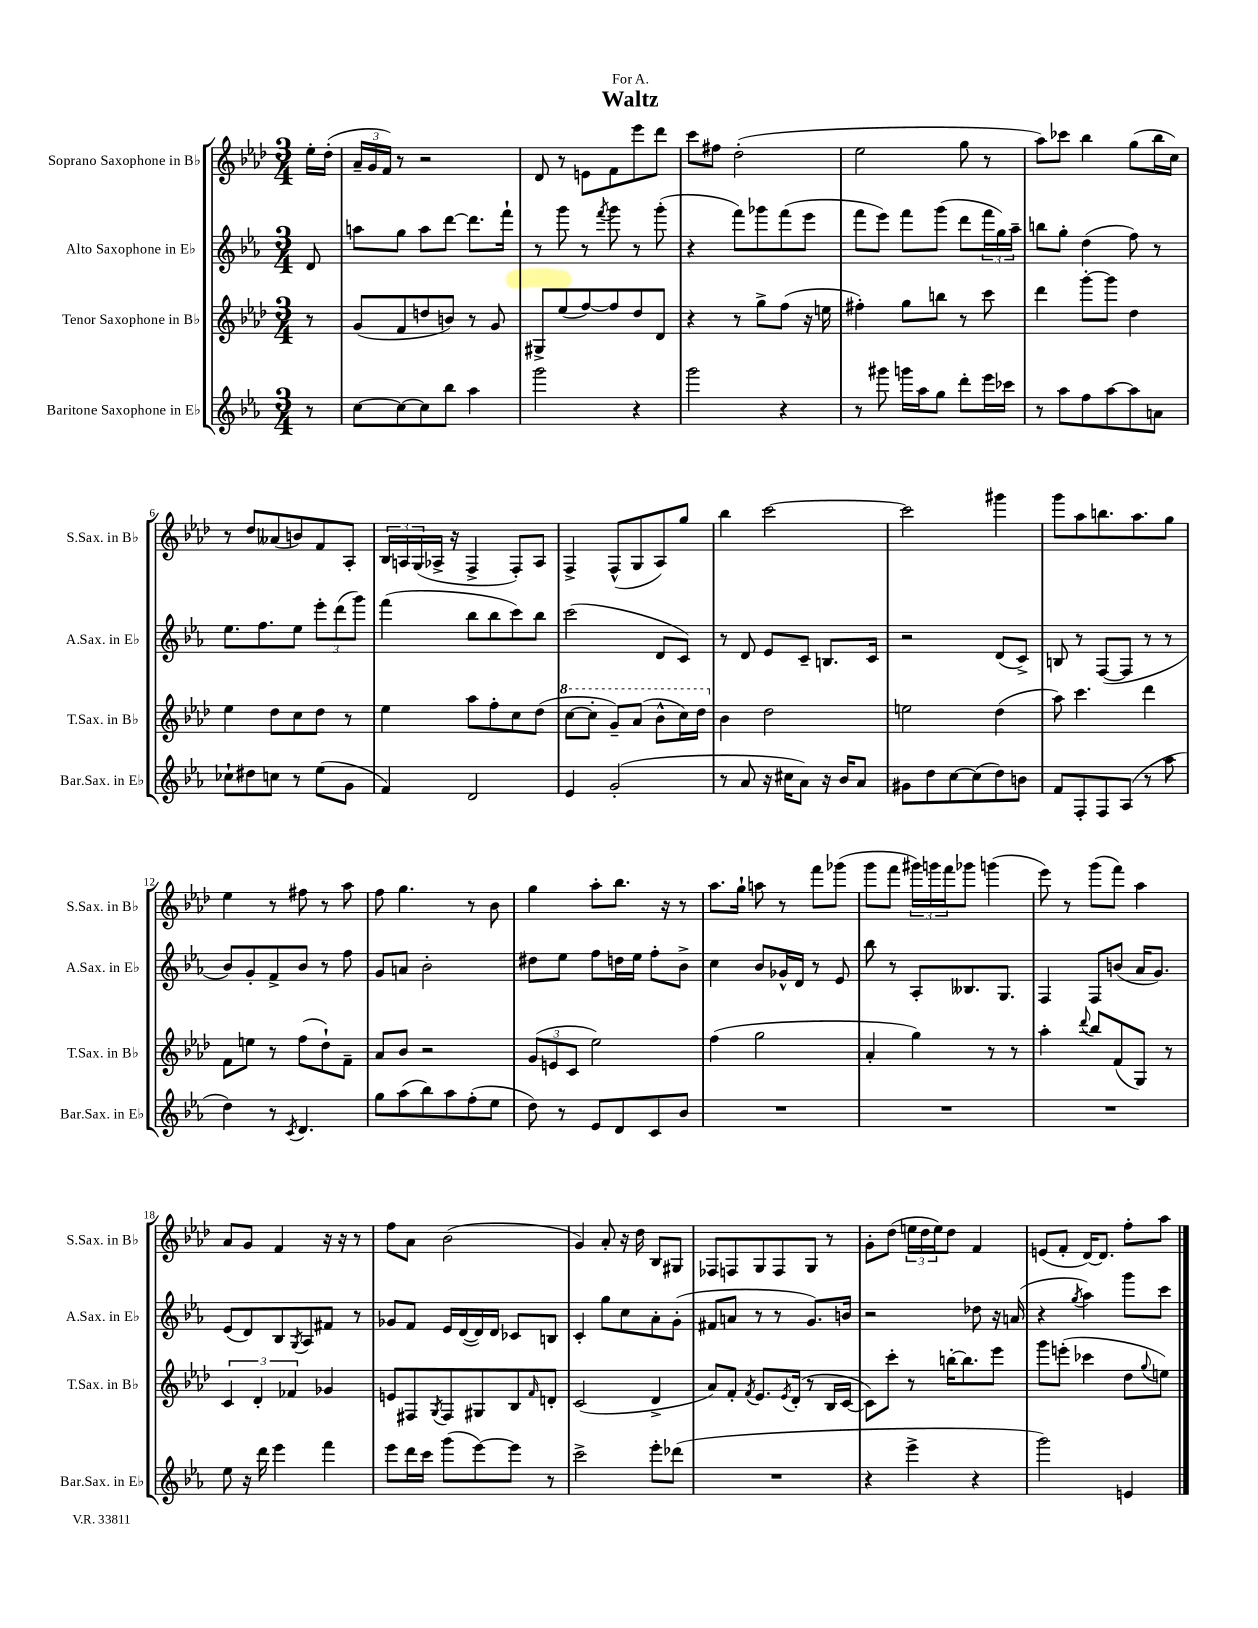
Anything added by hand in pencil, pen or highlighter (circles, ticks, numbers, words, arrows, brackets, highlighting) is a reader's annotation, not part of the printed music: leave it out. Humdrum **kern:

**kern	**kern	**kern	**kern
*staff4	*staff3	*staff2	*staff1
*clefG2	*clefG2	*clefG2	*clefG2
*k[b-e-a-]	*k[b-e-a-d-]	*k[b-e-a-]	*k[b-e-a-d-]
*M3/4	*M3/4	*M3/4	*M3/4
8r	8r	8d	16ee-'
.	.	.	(16dd-'
=	=	=	=
[8cc	(8g	8aa	24a-~
.	.	.	24g
.	.	.	24f)
8cc_	8f	8gg	8r
8cc]	8dd	8aa	2r
8bb-	8b)	[8ddd	.
4aa-	8r	8.ddd]	.
.	8g	.	.
.	.	16fff`	.
=	=	=	=
2ggg	8G#^	8r	8d-
.	(8ee-	8ggg	8r
.	[8ff)	8r	8e
.	.	8qfff	.
.	8ff]	8ggg	8f
4r	8dd-	8r	8eee-
.	8d-	(8ggg'	8ddd-
=	=	=	=
2ggg	4r	4r	8ccc
.	.	.	8ff#
.	8r	8fff)	(2dd-'
.	8gg^	8ggg-	.
4r	(8ff	(8fff	.
.	16r	8eee-	.
.	16ee	.	.
=	=	=	=
8r	4ff#')	8fff	2ee-
8ggg#	.	8eee-)	.
16ggg	8gg	8fff	.
16aa-	.	.	.
8gg	8bb	(8ggg	.
8ddd'	8r	8ddd	8gg
16eee-	8ccc	24fff	8r
.	.	24gg)	.
16ccc-	.	.	.
.	.	24aa-~	.
=	=	=	=
8r	4ddd-	8bb	8aa-)
8aa-	.	8gg'	8ccc-
8ff	[8ggg'	(4dd	4bb-
[8aa-	8ggg]	.	.
8aa-]	4dd-	8ff)	(8gg
8a	.	8r	16bb-
.	.	.	16cc)
=	=	=	=
8cc-`	4ee-	8.ee-	8r
8dd#	.	.	8dd-
.	.	8.ff	.
8cc	8dd-	.	(8a--
8r	8cc	8ee-	8b)
(8ee-	8dd-	12eee-'	8f
.	.	(12ddd	.
8g	8r	.	8A-'
.	.	12ggg)	.
=	=	=	=
4f)	4ee-	(4fff	24B-
.	.	.	24A
.	.	.	(24G
.	.	.	16A-^
.	.	.	16r
2d	8aa-	8bb-	4F^
.	8ff'	8bb-	.
.	8cc	8ccc)	8F')
.	(8dd-	8bb-	8A-
=	=	=	=
4e-	[8ccc	(2ccc	4F^
.	8ccc']	.	.
(2g'	8gg~)	.	(8F^^
.	(8aa-	.	8G
.	8bb-^^	8d	8A-)
.	16ccc)	8c)	8gg
.	16ddd-	.	.
=	=	=	=
8r	4b-	8r	4bb-
8a-	.	8d	.
16r	2dd-	8e-	[2ccc
16cc#	.	.	.
8a-)	.	8c~	.
16r	.	8.B	.
16b-	.	.	.
8a-	.	.	.
.	.	16c	.
=	=	=	=
8g#	2ee	2r	2ccc]
8dd	.	.	.
[8cc	.	.	.
(8cc]	.	.	.
8dd)	(4dd-	(8d	4ggg#
8b	.	8c^)	.
=	=	=	=
8f	8aa-)	8B	8ggg
8F'	4.ccc	8r	8aa-
8F	.	([8F	8.bb
(8A-	.	8F]	.
.	.	.	8.aa-
8r	4ddd-	8r	.
8aa-	.	8r	8gg
=	=	=	=
4dd)	8f	8b-)	4ee-
.	8ee	8g'	.
8r	8r	8f^	8r
8qc	.	.	.
4.d	(8ff	8b-	8ff#
.	8dd-`)	8r	8r
.	8f~	8ff	8aa-
=	=	=	=
8gg	8a-	8g	8ff
(8aa-	8b-	8a	4.gg
8bb-)	2r	2b-'	.
8aa-	.	.	.
(8ff'	.	.	8r
8ee-	.	.	8b-
=	=	=	=
8dd)	(12g	8dd#	4gg
.	12e	.	.
8r	.	8ee-	.
.	12c	.	.
8e-	2ee-)	8ff	8aa-'
8d	.	16dd	8.bb-
.	.	16ee-	.
8c	.	8ff'	.
.	.	.	16r
8b-	.	8b-^	8r
=	=	=	=
2.r	(4ff	4cc	8.aa-
.	.	.	16gg`
.	2gg	8b-	8aa
.	.	16g-^^	8r
.	.	16d	.
.	.	8r	8fff
.	.	8e-	(8ggg-
=	=	=	=
2.r	4a-'	8bb-	8ggg
.	.	8r	8fff
.	4gg)	8A-'	24ggg#)
.	.	.	24ggg
.	.	.	24fff
.	.	8.B--	8ggg-
.	8r	.	(4ggg
.	.	8.G	.
.	8r	.	.
=	=	=	=
2.r	4aa-'	4F	8eee-)
.	.	.	8r
.	8qqddd-	.	.
.	8bb-	8F	(8ggg
.	(8f	(8b	8fff)
.	8G)	16a-	4aa-
.	.	8.g)	.
.	8r	.	.
=	=	=	=
8ee-	6c	(8e-	8a-
16r	.	8d)	8g
.	6d-'	.	.
16ddd	.	.	.
4eee-	.	8B-	4f
.	6f-	.	.
.	.	8qG	.
.	.	8A-	.
4fff	4g-	8f#	16r
.	.	.	16r
.	.	8r	8r
=	=	=	=
8eee-	8e	8g-	8ff
16ddd	8F#	8f	8a-
16ccc	.	.	.
.	8qG	.	.
(8ggg	8F#	16e-	(2b-
.	.	([16d	.
[8eee-)	8G#	16d])	.
.	.	16d	.
8eee-]	8B-	8c-	.
.	16qqf	.	.
8r	8d'	8B	.
=	=	=	=
2ccc^	(2c	4c'	4g)
.	.	8gg	8a-'
.	.	8cc	16r
.	.	.	16dd-
8eee-'	4d-^	8a-'	8B-
(8ddd-	.	(8g'	8G#
=	=	=	=
2.r	8a-)	8f#	8F-
.	8f'	8a	8F
.	8qf	.	.
.	8.e-	8r	8G
.	.	8r	8F
.	8qe-	.	.
.	(16d-'	.	.
.	8r	8.g)	8G
.	16B-	.	8r
.	[16c	16b	.
=	=	=	=
4r	8c])	2r	8g'
.	8ccc'	.	(8dd-
4eee-^	8r	.	24ee
.	.	.	24dd-
.	.	.	24ee)
.	[16bb'	.	8dd-
.	8.bb]	.	.
4r	.	8dd-	4f
.	8eee-	16r	.
.	.	(16a	.
=	=	=	=
2ggg)	8ggg	4r	(8e
.	(8eee'	.	8f'
.	.	8qgg	.
.	4ccc-	4aa-)	[16d-)
.	.	.	8.d-]
4e	8dd-	8ggg	8ff'
.	8qqgg	.	.
.	8ee)	8ccc	8aa-
==	==	==	==
*-	*-	*-	*-
